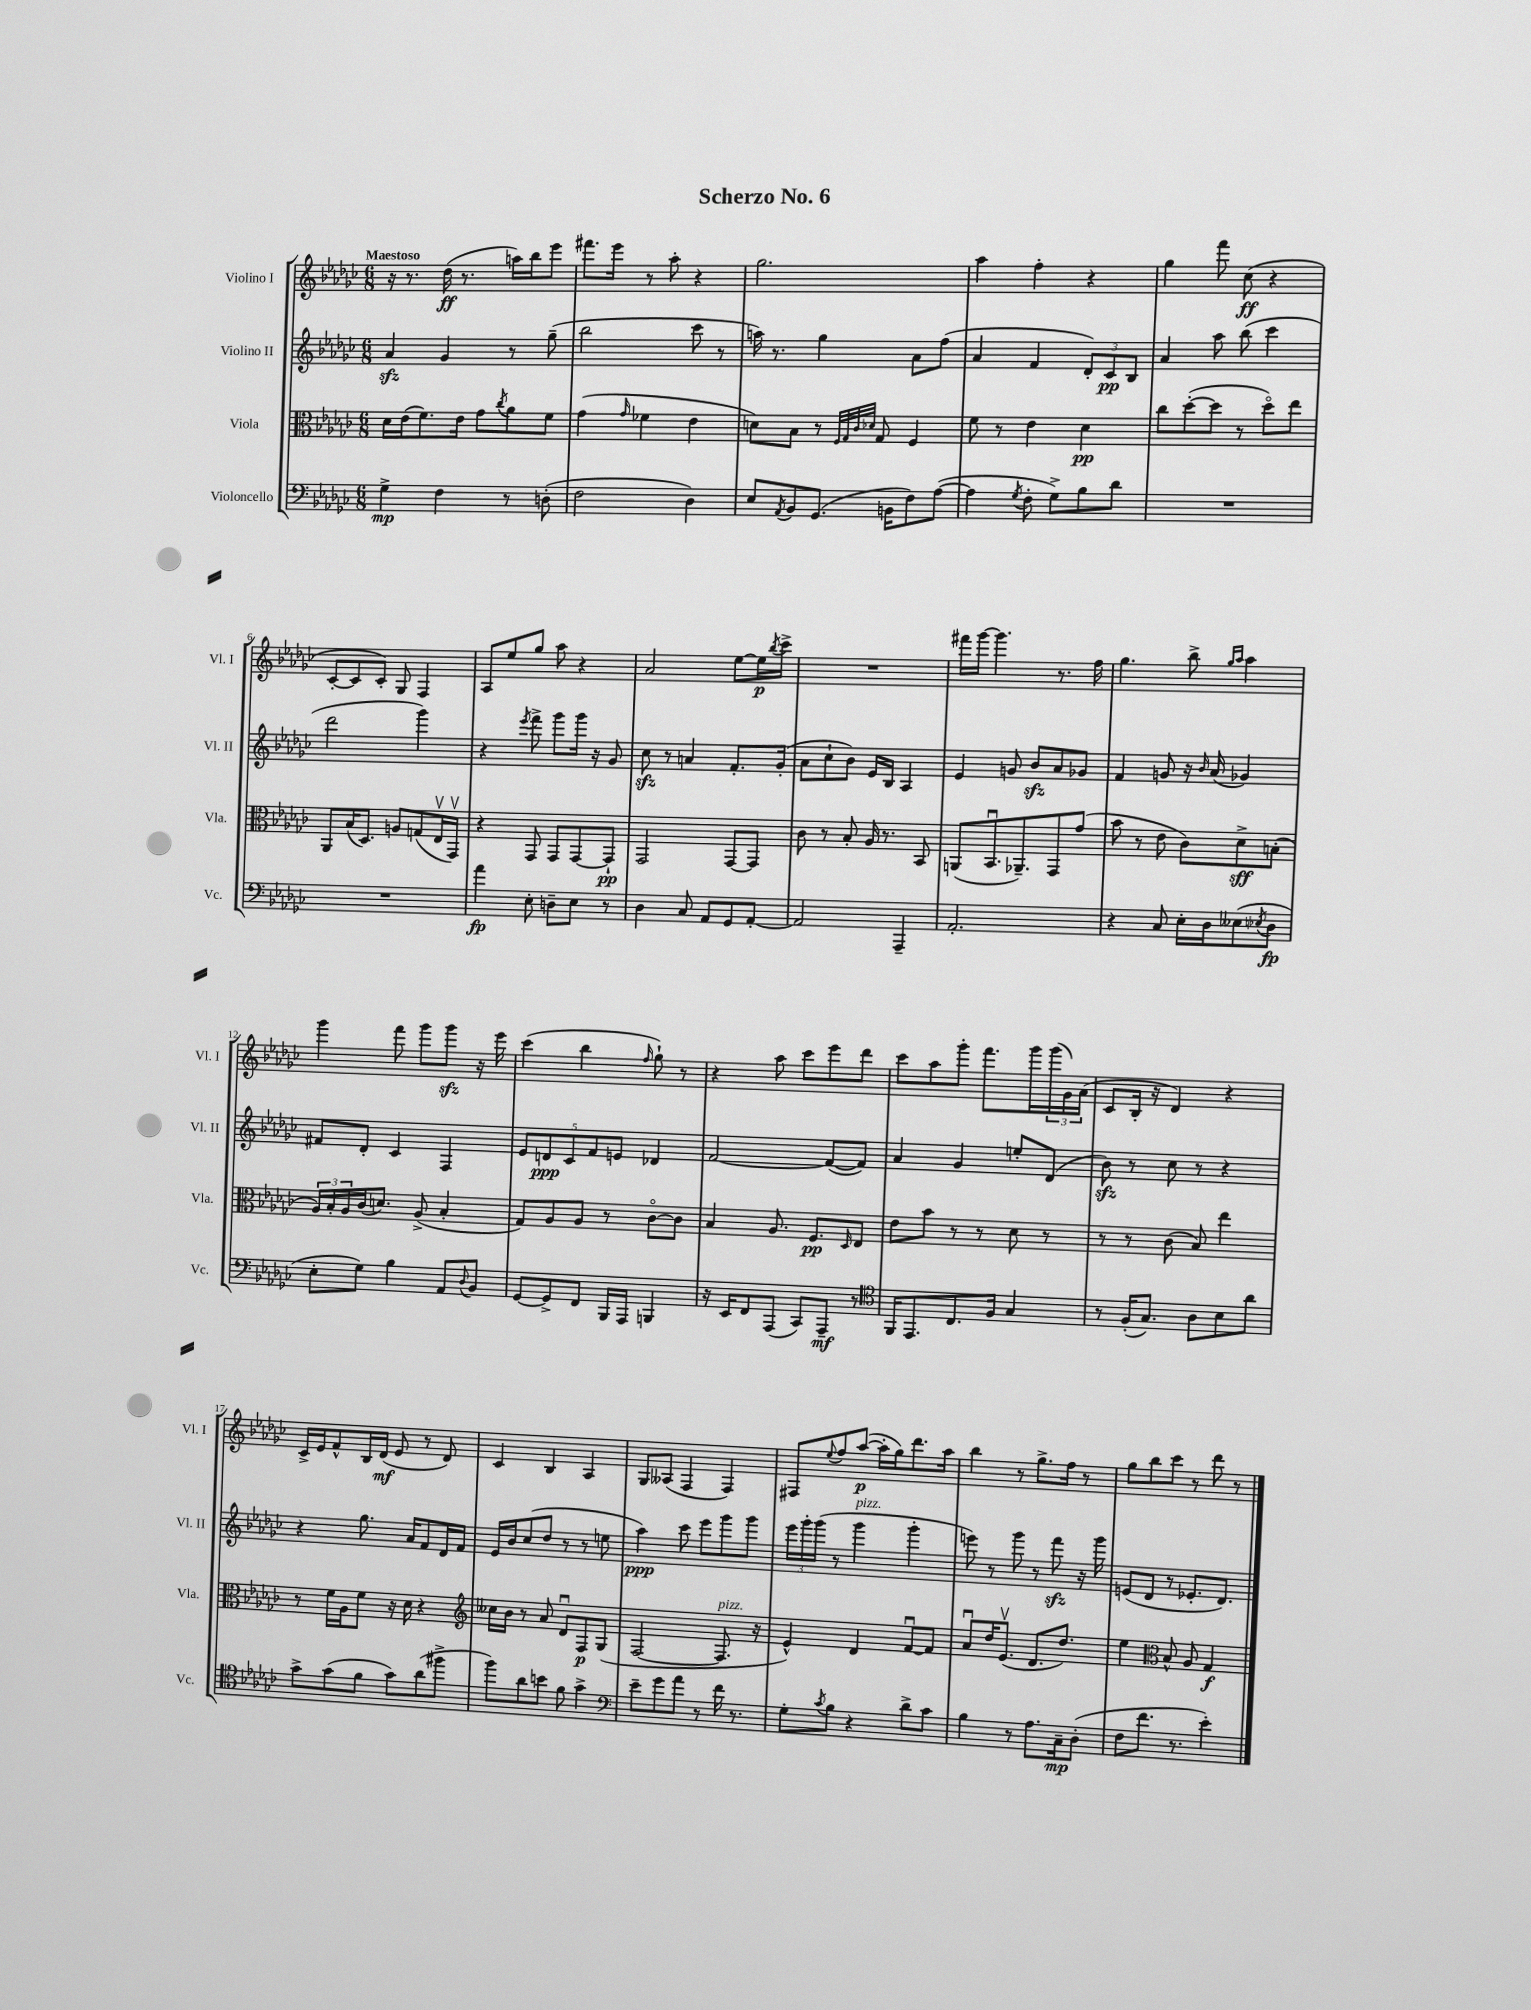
\header { title = "Scherzo No. 6" }
<<
\new StaffGroup <<
\new Staff = "s0" \with { instrumentName = "Violino I" shortInstrumentName = "Vl. I" } {
    \clef treble \key ges \major \numericTimeSignature \time 6/8 \tempo "Maestoso"
    r16 r8. des''16\ff( r8. a''16) bes''16 ees'''8 |
    fis'''8. ees'''16 r8 aes''8-. r4 |
    ges''2. |
    aes''4 f''4-. r4 |
    ges''4 f'''8 ces''8\ff( r4 |
    ces'8~-. ces'8 ces'8-.) ges8 f4 |
    aes8 ees''8 ges''8 aes''8 r4 |
    aes'2 ees''8~ ees''16\p \acciaccatura { bes''8 } ces'''16-> |
    R2. |
    fis'''16 ges'''16~ ges'''4. r8. f''16 |
    ges''4. bes''8-> \grace { ges''16 aes''16 } aes''4 |
    ges'''4 f'''8 ges'''8 ges'''8\sfz r16 ees'''16 |
    ces'''4( bes''4 \grace { f''16 } ges''8-!) r8 |
    r4 aes''8 ces'''8 ees'''8 des'''8 |
    ces'''8 aes''8 ges'''8-. f'''8. ges'''16 \tuplet 3/2 { ges'''16( ges'16) aes'16( } |
    ces'8 bes16-. r16 des'4) r4 |
    ces'16-> ees'16 f'8-^ bes16 des'16\mf( ees'8 r8 des'8) |
    ces'4 bes4 aes4 |
    ges8 aeses8( f4 f4) |
    fis8 \appoggiatura { ees''8 } f''8 aes''8~\p( aes''16-. ges''16) des'''8. aes''16 |
    bes''4 r8 ges''8.-> f''16 r8 |
    ges''8 bes''8 ces'''8 r8 des'''8 r8 \bar "|." |
}
\new Staff = "s1" \with { instrumentName = "Violino II" shortInstrumentName = "Vl. II" } {
    \clef treble \key ges \major \numericTimeSignature \time 6/8
    aes'4\sfz ges'4 r8 ges''8--( |
    bes''2 ces'''8 r8 |
    a''16) r8. ges''4 aes'8 f''8( |
    aes'4 f'4 \tuplet 3/2 { des'8-.) ces'8\pp bes8 } |
    aes'4 aes''8 bes''8( ces'''4 |
    des'''2 ges'''4) |
    r4 \acciaccatura { ees'''8 } f'''8-> ges'''8 ges'''16 r16 ges'8 |
    ces''8\sfz r8 a'4 f'8.-. ges'16-.( |
    aes'8 ces''8-! bes'8) ees'16 bes16 aes4 |
    ees'4 g'8 bes'8\sfz aes'8 ges'8 |
    f'4 g'8 r16 \grace { bes'16 } aes'16( ges'4) |
    fis'8 des'8-. ces'4 f4 |
    \tuplet 5/4 { ees'8 d'8\ppp ces'8 f'8 e'8 } des'4 |
    f'2~ f'8~( f'8) |
    aes'4 ges'4 e''8-. des'8( |
    bes'8\sfz) r8 ces''8 r8 r4 |
    r4 ges''8. aes'16 f'8 des'16 f'16 |
    ees'16 bes'16 ces''8( des''8 r8 r8 e''8 |
    aes''4\ppp) ces'''8 ees'''8 ges'''8 ges'''8 |
    \tuplet 3/2 { ees'''16 ges'''16-. ges'''16( } r8 ges'''4^\markup { \italic "pizz." } ges'''4-. |
    e'''8) r8 ges'''8 r8 f'''8\sfz r16 ges'''16 |
    e'8( des'8 r8 ees'8.-. des'8.) \bar "|." |
}
\new Staff = "s2" \with { instrumentName = "Viola" shortInstrumentName = "Vla." } {
    \clef alto \key ges \major \numericTimeSignature \time 6/8
    des'16 ees'16( f'8.) ees'16 ges'8 \acciaccatura { ces''8 } aes'8 f'8 |
    ges'4( \grace { ges'16 } fes'4 ees'4 |
    d'8) bes8 r8 \grace { f32 ges32 ces'32 des'32 } ges8 f4 |
    f'8 r8 ees'4 des'4\pp |
    ces''8 des''8~-.( des''8 r8 des''8\flageolet) ees''8 |
    aes,8 bes16( des8.) a8 g8( ees16\upbow ges,16\upbow) |
    r4 ges,8 ges,8 ges,8~ ges,8-!\pp |
    ges,2 ges,8~ ges,8 |
    ces'8 r8 bes8-. aes16 r8. bes,8 |
    a,8( bes,8.\downbow aes,8.--) ges,8 ges'8( |
    bes'8 r8 ees'8 ces'8) des'8->\sff b8-.( |
    \tuplet 3/2 { aes16) bes16-. aes16 } ces'16( d'8.) aes8->( bes4-. |
    ges8) aes8 aes8 r8 ces'8~\flageolet ces'8 |
    bes4 aes8. f8.\pp \grace { des16 } ees8 |
    ees'8 bes'8 r8 r8 des'8 r8 |
    r8 r8 ces'8( bes8) ees''4 |
    r8 f'16 aes16 f'8 r16 des'16 r4 |
    \clef treble ceses''16 bes'16 r8 aes'8 des'8\downbow f8\p ges8( |
    f2~ f8.^\markup { \italic "pizz." } r16 |
    ees'4-^) des'4 f'8~\downbow f'8 |
    aes'8\downbow des''16 ees'8.\upbow( des'8. des''8.) |
    ees''4 \clef alto bes8-^ aes8 ges4\f \bar "|." |
}
\new Staff = "s3" \with { instrumentName = "Violoncello" shortInstrumentName = "Vc." } {
    \clef bass \key ges \major \numericTimeSignature \time 6/8
    ges4->\mp f4 r8 d8-.( |
    f2 des4) |
    ees8 \acciaccatura { aes,8 } bes,8 ges,8.( b,16 f8) aes8~( |
    aes4 \acciaccatura { ges8 } f8-. ges8->) bes8 des'8 |
    R2. |
    R2. |
    aes'4\fp ees8-. d8-- ees8 r8 |
    des4 ces8 aes,8 ges,8 aes,8~-. |
    aes,2 aes,,4-- |
    aes,2.-. |
    r4 ces8 ees16-. des16 eeses8( \acciaccatura { ees8 } des8\fp |
    ees8-. ges8) bes4 aes,8 \appoggiatura { des8 } bes,8 |
    ges,8~ ges,8-> f,8 bes,,16 aes,,16 b,,4 |
    r16 ees,16 f,8 aes,,8( ces,8) aes,,8--\mf r8 |
    \clef tenor f,16 ees,8. ces8. f16 ges4 |
    r8 f16-.( ges8.) aes8 bes8 aes'8 |
    ges'8-> ges'8( f'8 ges'8) aes'8( fis''8-> |
    f''8) aes'8 b'8 f'8 ges'4-> |
    \clef bass ees'8-- ges'8 aes'8 r8 f'16 r8. |
    ges8-. \acciaccatura { ces'8 } bes8 r4 des'8-> ces'8 |
    bes4 r8 aes8. ces16--\mp des8-.( |
    f8 f'8. r8. ees'4-.) \bar "|." |
}
>>
>>
